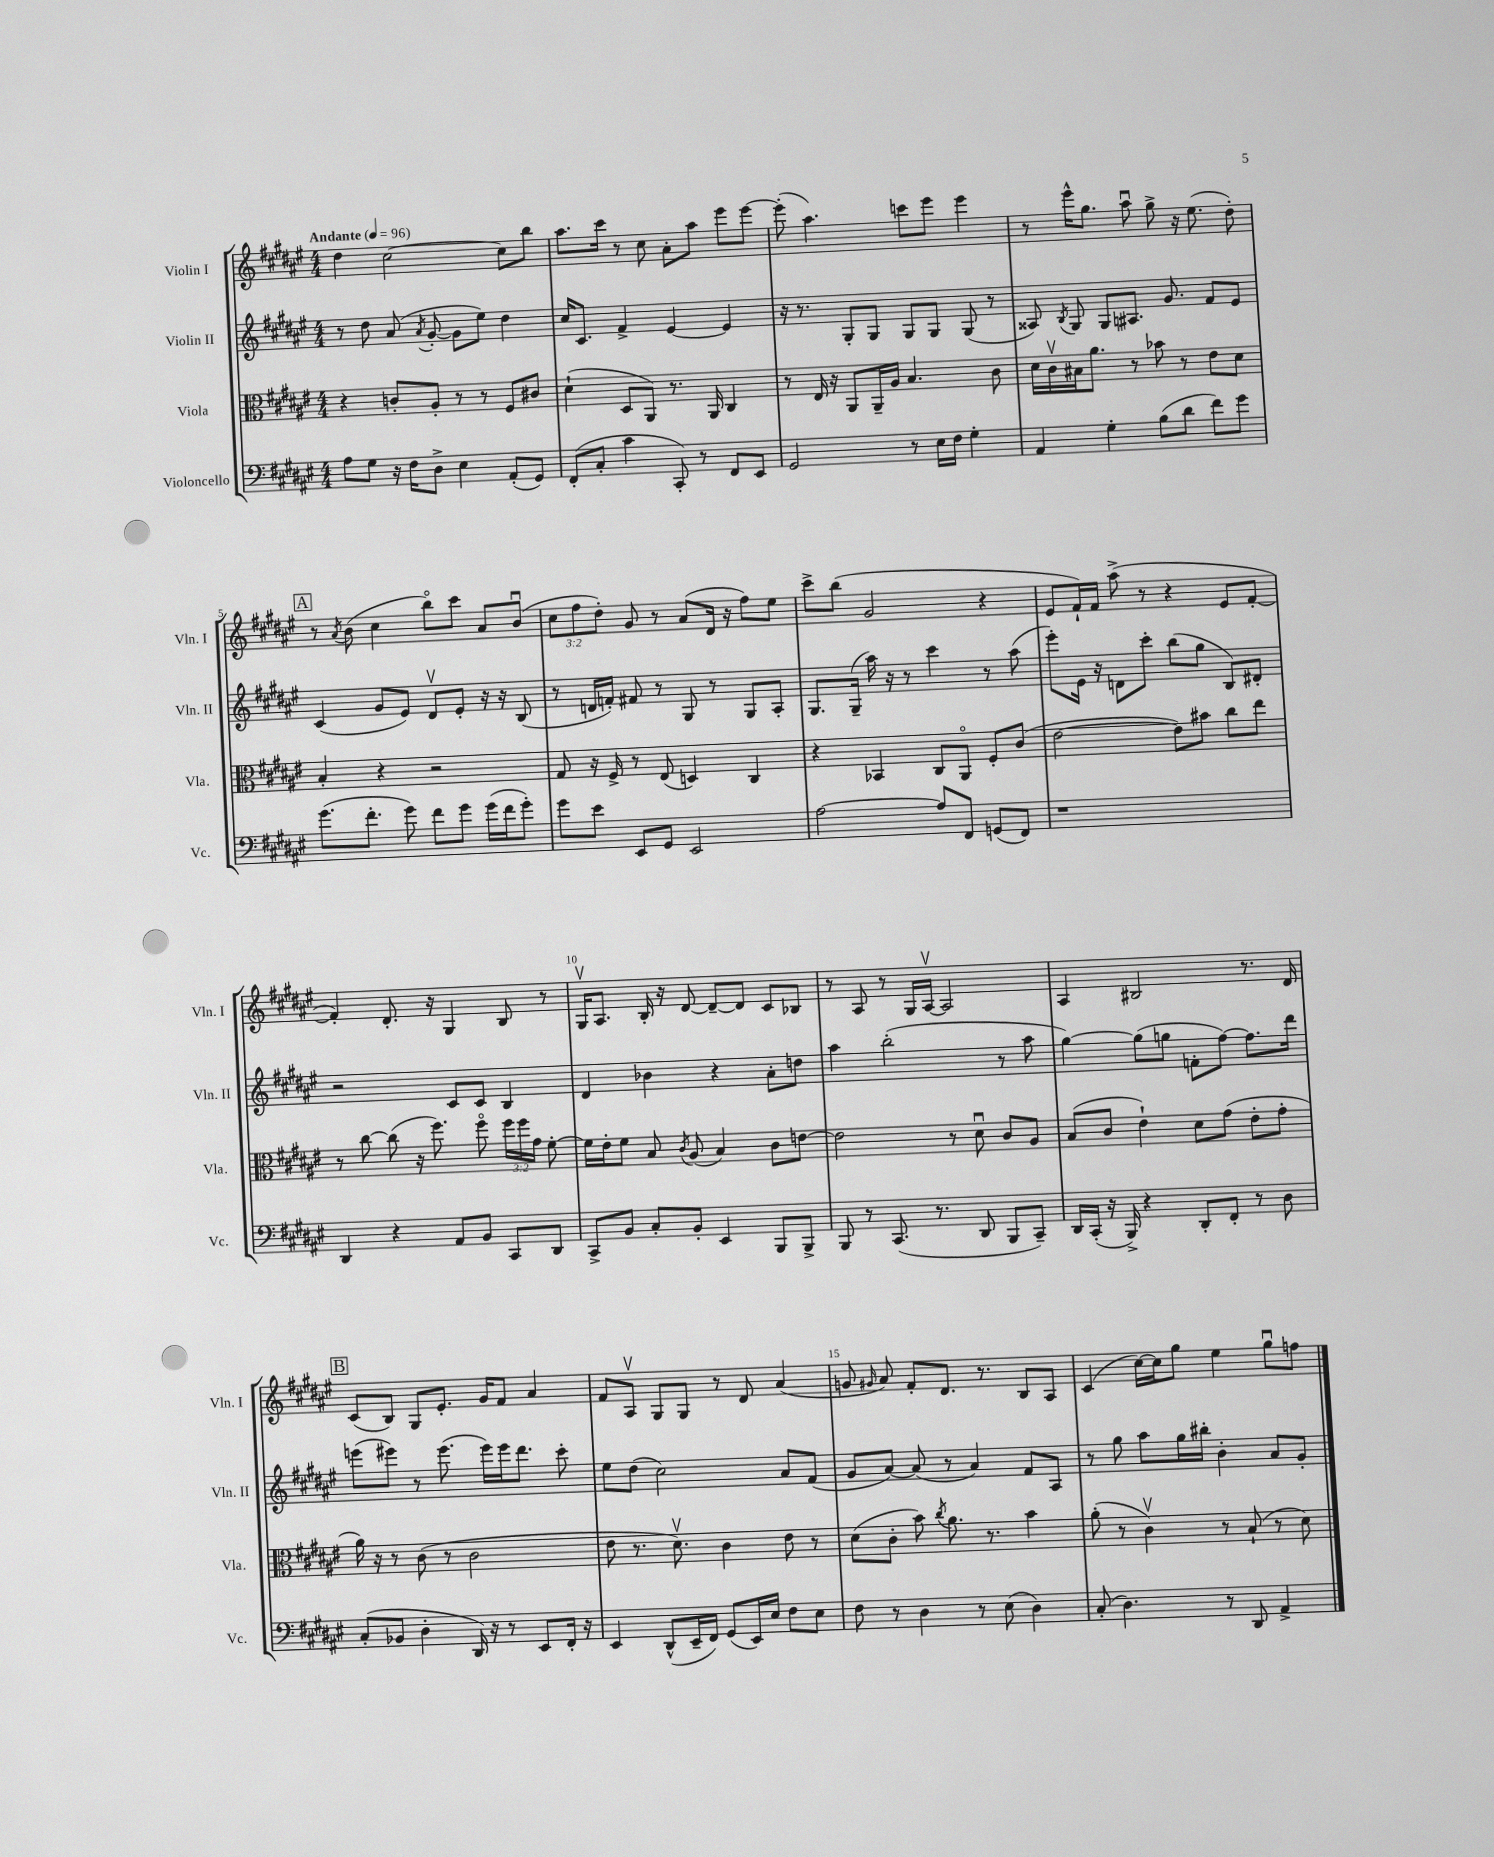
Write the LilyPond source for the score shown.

<<
\new StaffGroup <<
\new Staff = "s0" \with { instrumentName = "Violin I" shortInstrumentName = "Vln. I" } {
    \clef treble \key fis \major \numericTimeSignature \time 4/4 \override Staff.TupletNumber.text = #tuplet-number::calc-fraction-text \tempo "Andante" 4 = 96
    \autoBeamOff dis''4 cis''2~ cis''8[ b''8] |
    ais''8.[ cis'''16] r8 cis''8 ais'8[-. ais''8] eis'''8[ eis'''8]~ |
    eis'''8-.( ais''4.) c'''8[ eis'''8] eis'''4 |
    r8 eis'''16[-^ gis''8.] ais''8\downbow gis''8-> r16 eis''8.( dis''8-.) |
    \mark \markup { \box "A" } r8 \acciaccatura { ais'8 } b'8( cis''4 b''8[\flageolet) cis'''8] ais'8[ b'8]\downbow( |
    \tuplet 3/2 { cis''8[ fis''8 dis''8]-.) } gis'8 r8 ais'8[( dis'16] r16 fis''8[) eis''8] |
    cis'''8[-> b''8]( gis'2 r4 |
    eis'8[ fis'16-!) fis'16] ais''8->( r8 r4 eis'8[ fis'8]~-. |
    fis'4-.) dis'8.-. r16 gis4 b8 r8 |
    gis16[\upbow ais8.] b16-. r16 dis'8~ dis'8[~-- dis'8] cis'8[ bes8] |
    r8 ais8 r8 gis16[ ais16]~\upbow ais2 |
    ais4 bis2 r8. dis'16 |
    \mark \markup { \box "B" } cis'8[( b8]) gis8[ eis'8.]-. gis'16[ fis'8] ais'4 |
    fis'8[ ais8]\upbow gis8[ gis8] r8 dis'8 ais'4( |
    g'8 \grace { gis'16 } ais'8) fis'8[-. dis'8.] r8. b8[ ais8] |
    cis'4( cis''16[~) cis''16 gis''8] eis''4 gis''8[\downbow f''8] \bar "|." |
}
\new Staff = "s1" \with { instrumentName = "Violin II" shortInstrumentName = "Vln. II" } {
    \clef treble \key fis \major \numericTimeSignature \time 4/4
    \autoBeamOff r8 dis''8 ais'8( \acciaccatura { ais'8 } gis'8~-. gis'8[ eis''8]) dis''4 |
    cis''16[ cis'8.] fis'4-> eis'4~ eis'4 |
    r16 r8. gis8[-. gis8] gis8[ gis8] gis8( r8 |
    aisis8) \acciaccatura { b8 } gis8 gis8[ ais8.] gis'8. fis'8[ eis'8] |
    \mark \markup { \box "A" } cis'4( gis'8[ eis'8]) dis'8[\upbow eis'8]-. r16 r16 b8( |
    r8 d'16[ f'16]-.) fis'8 r8 gis8 r8 gis8[ ais8]-. |
    gis8.[ gis16]--( ais''16) r16 r8 cis'''4 r8 ais''8( |
    eis'''8[-.) eis'16] r16 d'8[ cis'''8]-. b''8[( gis''8] b8[) dis'8]-. |
    r2 cis'8[ cis'8] b4 |
    dis'4 bes'4 r4 ais'8[-. d''8] |
    ais''4 b''2-.( r8 ais''8 |
    gis''4~) gis''8[( g''8] f'8[-. fis''8]~) fis''8.[ dis'''16] |
    \mark \markup { \box "B" } e'''8[( eis'''8]) r8 eis'''8.( eis'''16[) eis'''16 dis'''8.] cis'''8-. |
    eis''8[ dis''8]( cis''2) ais'8[ fis'8]( |
    gis'8[ ais'8]~) ais'8( r8 ais'4) fis'8[ ais8] |
    r8 gis''8 ais''8[ gis''16 bis''16]-. b'4-. ais'8[ gis'8]-. \bar "|." |
}
\new Staff = "s2" \with { instrumentName = "Viola" shortInstrumentName = "Vla." } {
    \clef alto \key fis \major \numericTimeSignature \time 4/4 \override Staff.TupletNumber.text = #tuplet-number::calc-fraction-text
    \autoBeamOff r4 c'8[-. ais8]-. r8 r8 fis8[ cis'8] |
    dis'4-!( dis8[ ais,8]) r8. ais,16 cis4 |
    r8 eis16 r16 ais,8[ ais,16-- ais16] b4. cis'8 |
    dis'16[ cis'16\upbow bis16 ais'8.] r8 bes'8 r8 eis'8[ dis'8] |
    \mark \markup { \box "A" } b4-. r4 r2 |
    gis8 r16 fis16-> r8 eis8( d4) cis4 |
    r4 bes,4 cis8[ ais,8]\flageolet fis8[-. cis'8]( |
    eis'2~ eis'8[) bis'8] cis''8[ eis''8] |
    r8 cis''8~ cis''8( r16 fis''8.) fis''8\flageolet \tuplet 3/2 { fis''16[ fis''16 gis'16] } fis'8~-. |
    fis'16[ eis'16-. fis'8] b8 \acciaccatura { cis'8 } ais8( b4) cis'8[ e'8]~ |
    e'2 r8 dis'8\downbow cis'8[ ais8] |
    b8[( cis'8] eis'4-!) dis'8[ gis'8]( eis'8[-. gis'8]-. |
    \mark \markup { \box "B" } ais'16) r16 r8 cis'8( r8 cis'2 |
    eis'8 r8. dis'8.\upbow) cis'4 eis'8 r8 |
    dis'8[( cis'8]-. b'8) \acciaccatura { cis''8 } ais'8. r8. b'4 |
    ais'8-.( r8 cis'4\upbow) r8 b8-!( r8 dis'8) \bar "|." |
}
\new Staff = "s3" \with { instrumentName = "Violoncello" shortInstrumentName = "Vc." } {
    \clef bass \key fis \major \numericTimeSignature \time 4/4
    \autoBeamOff ais8[ gis8] r16 fis16[ dis8]-> eis4 ais,8[-.( gis,8]) |
    fis,8[-.( cis8]-. cis'4 cis,8-.) r8 fis,8[ eis,8] |
    gis,2 r8 eis16[ fis16] gis4-. |
    ais,4 gis4-. b8[( dis'8] fis'8[) gis'8] |
    \mark \markup { \box "A" } gis'8.[( fis'8.]-. gis'8) fis'8[ gis'8] gis'16[( fis'16 gis'8]-.) |
    gis'8[ eis'8] eis,8[ gis,8] eis,2 |
    ais2~ ais8[ fis,8] g,8[( fis,8]) |
    r1 |
    dis,4 r4 ais,8[ b,8] cis,8[ dis,8] |
    cis,8[-> b,8] cis8[-. b,8]-. eis,4 b,,8[ b,,8]-> |
    b,,8 r8 cis,8.( r8. dis,8 b,,8[ cis,8]--) |
    dis,16[ cis,16]-.( r16 b,,16->) r4 dis,8[-. fis,8]-. r8 dis8 |
    \mark \markup { \box "B" } cis8[-.( bes,8] dis4-. dis,16) r16 r8 eis,8[ fis,16]-. r16 |
    eis,4 dis,8[-^( eis,16-- fis,16]) gis,8[( eis,16) eis16] fis8[ eis8] |
    fis8 r8 dis4 r8 eis8( dis4) |
    cis8-.( dis4.) r8 dis,8 ais,4-> \bar "|." |
}
>>
>>
\layout { \context { \Score \override BarNumber.break-visibility = ##(#f #t #t) barNumberVisibility = #(every-nth-bar-number-visible 5) } }
